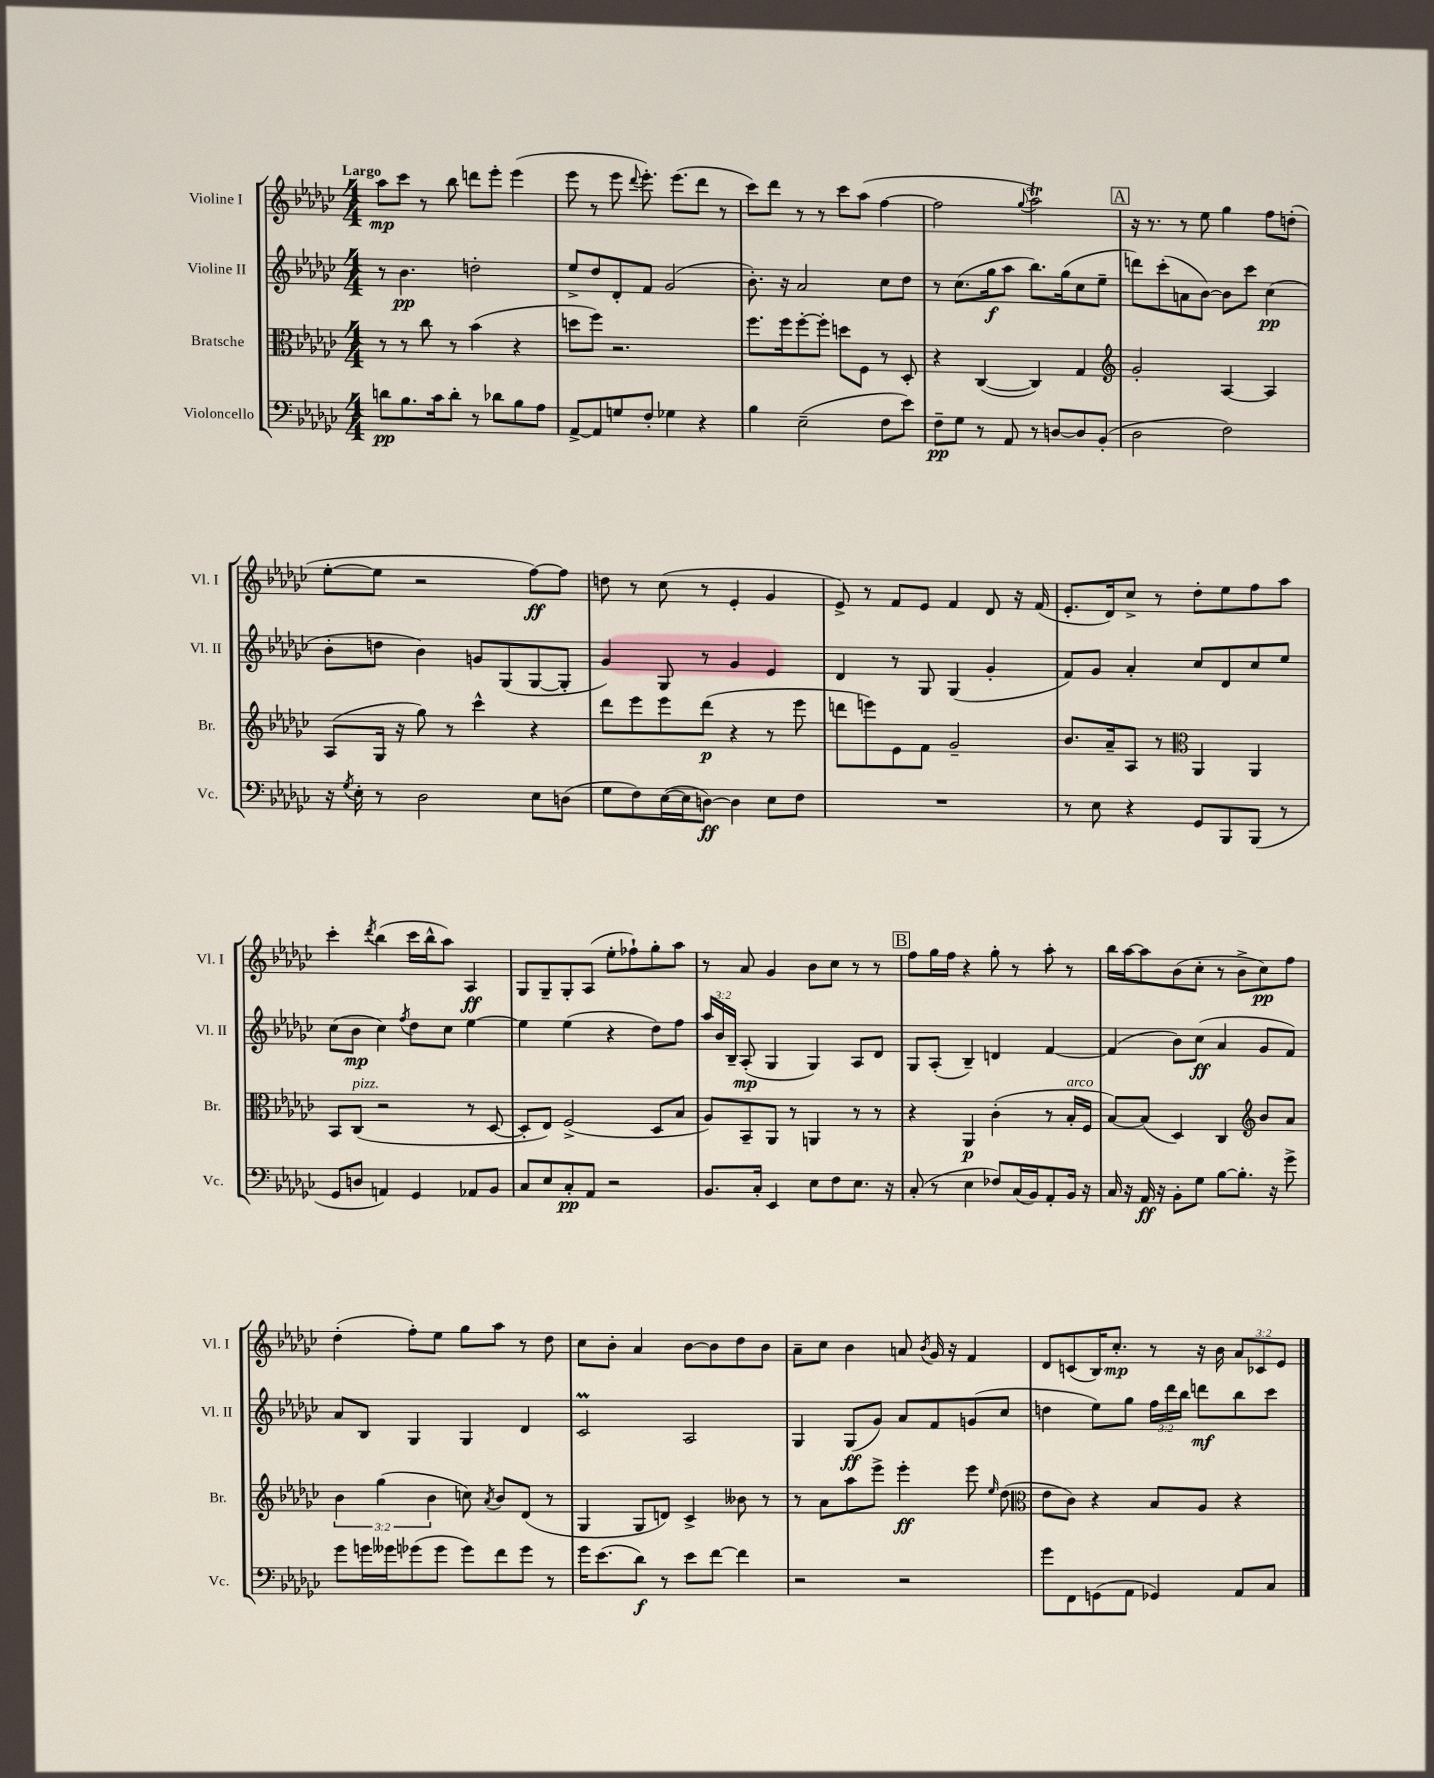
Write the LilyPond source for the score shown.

<<
\new StaffGroup <<
\new Staff = "s0" \with { instrumentName = "Violine I" shortInstrumentName = "Vl. I" } {
    \clef treble \key ges \major \numericTimeSignature \time 4/4 \override Staff.TupletNumber.text = #tuplet-number::calc-fraction-text \tempo "Largo"
    \autoBeamOff aes''8[\mp ces'''8] r8 bes''8 d'''8[ ees'''8]-. ees'''4( |
    ees'''8 r8 ees'''8 \appoggiatura { des'''8 } ees'''8.-.) ees'''8.[( des'''8] r8 |
    ces'''8[) des'''8] r8 r8 ces'''8[ aes''8]( f''4~ |
    f''2 \appoggiatura { ges''8 } aes''2\trill) |
    \mark \markup { \box "A" } r16 r8. r8 ees''8 ges''4 f''8[ d''8]-.( |
    ees''8[~-. ees''8] r2 f''8[~\ff) f''8] |
    d''8 r8 ces''8( r8 ees'4-. ges'4 |
    ees'8->) r8 f'8[ ees'8] f'4 des'8 r16 f'16( |
    ees'8.[-. des'16) ces''8]-> r8 des''8[-. ees''8 f''8 aes''8] |
    ces'''4-. \acciaccatura { des'''8 } bes''4( ces'''16[ bes''16-^ aes''8]) aes4\ff |
    ges8[ ges8-- ges8-. aes8]( ees''8[-. fes''8-!) ges''8-. aes''8] |
    r8 aes'8 ges'4 bes'8[ ces''8] r8 r8 |
    \mark \markup { \box "B" } f''8[ ges''16 f''16] r4 ges''8-. r8 aes''8-. r8 |
    bes''16[ aes''16~ aes''8 bes'8( ces''8]-. r8 bes'8[-> ces''8\pp) f''8] |
    des''4-.( f''8[-.) ees''8] ges''8[ aes''8] r8 des''8 |
    ces''8[ bes'8]-. aes'4 bes'8[~ bes'8 des''8 bes'8] |
    aes'8[-- ces''8] bes'4 a'8 \acciaccatura { bes'8 } ges'16 r16 f'4 |
    des'8[ c'8( bes16) ces''8.]-.\mp r8 r16 bes'16 \tuplet 3/2 { aes'8[ ces'8 ees'8] } \bar "|." |
}
\new Staff = "s1" \with { instrumentName = "Violine II" shortInstrumentName = "Vl. II" } {
    \clef treble \key ges \major \numericTimeSignature \time 4/4 \override Staff.TupletNumber.text = #tuplet-number::calc-fraction-text
    \autoBeamOff r8 bes'4.\pp d''2-. |
    ees''8[-> des''8 des'8-. f'8] ges'2( |
    bes'8.-.) r16 aes'2 ces''8[ des''8] |
    r8 ces''8.[( ges''16\f aes''8] bes''8.[) ges''16( ces''8 ees''8]-- |
    \mark \markup { \box "A" } d'''8[) ces'''8-.( a'8 bes'8]~) bes'8[ ces'''8] ces''4\pp( |
    bes'8[-. d''8] bes'4) g'8[ ges8( ges8~ ges8]-. |
    ges'4) ges8 r8 ges'4 ees'4 |
    des'4 r8 ges8 ges4( ges'4-. |
    f'8[) ges'8] aes'4-. ces''8[ des'8 ces''8 ees''8] |
    ces''8[( bes'8]\mp ces''4) \acciaccatura { f''8 } des''8[ ces''8] ees''4~ |
    ees''4 ees''4( r4 des''8[) f''8] |
    \tuplet 3/2 { aes''16[ bes'16 bes16]-- } aes8-.\mp( ges4 ges4) aes8[ des'8] |
    \mark \markup { \box "B" } ges8[ aes8]-.( bes4--) d'4 f'4~ |
    f'4( bes'8[) ces''8]\ff( aes'4 ges'8[ f'8]) |
    aes'8[ bes8] ges4 ges4 des'4 |
    ces'2\prall aes2 |
    ges4 ges8[\ff( ges'8]) aes'8[ f'8 g'8( ces''8] |
    d''4 ees''8[) ges''8] \tuplet 3/2 { f''16[ des'''16 bes''16] } d'''8[\mf bes''8 ces'''8] \bar "|." |
}
\new Staff = "s2" \with { instrumentName = "Bratsche" shortInstrumentName = "Br." } {
    \clef alto \key ges \major \numericTimeSignature \time 4/4 \override Staff.TupletNumber.text = #tuplet-number::calc-fraction-text
    \autoBeamOff r8 r8 ces''8 r8 bes'4( r4 |
    d''8[ f''8]) r2. |
    f''8.[ f''16 f''8~-. f''8]-. d''8[ f8] r8 des8-. |
    r4 ces4~( ces4) ges4 |
    \mark \markup { \box "A" } \clef treble ges'2-. aes4~ aes4 |
    aes8[( ges16] r16 ges''8) r8 ces'''4-^ r4 |
    des'''8[ ees'''8 ees'''8 des'''8]\p( r4 r8 ees'''8 |
    d'''8[ e'''8) ees'8 f'8] ges'2-- |
    bes'8.[ aes'16-- aes8] r8 \clef alto aes,4 aes,4 |
    bes,8[ ces8]^\markup { \italic "pizz." }( r2 r8 des8~ |
    des8[-. ees8]) f2->( des8[ bes8] |
    aes8[) bes,8-- aes,8] r8 a,4 r8 r8 |
    \mark \markup { \box "B" } r4 aes,4\p ces'4-.( r8 bes16[-.^\markup { \italic "arco" } f16] |
    bes8[~) bes8]( des4) ces4 \clef treble bes'8[ aes'8] |
    \tuplet 3/2 { bes'4 ges''4( bes'4 } c''8) \acciaccatura { aes'8 } bes'8[ des'8]( r8 |
    ges4 ges8[ d'8]) ces'4-> beses'8 r8 |
    r8 aes'8[ aes''8 ees'''8]-> ees'''4-.\ff ees'''8 \grace { ees''16 } des''8( |
    \clef alto ees'8[ ces'8]) r4 bes8[ aes8] r4 \bar "|." |
}
\new Staff = "s3" \with { instrumentName = "Violoncello" shortInstrumentName = "Vc." } {
    \clef bass \key ges \major \numericTimeSignature \time 4/4
    \autoBeamOff d'8[\pp bes8. ces'16 d'8]-. r8 des'8[ bes8 aes8] |
    aes,8[~-> aes,8 g8 f8]-. ges4 r4 |
    bes4 ees2--( f8[ ees'8]) |
    f8[--\pp ges8] r8 aes,8 r8 d8[~ d8 bes,8]-.( |
    \mark \markup { \box "A" } des2 f2) |
    r16 \acciaccatura { ges8 } ees16-. r8 des2 ees8[ d8]( |
    ges8[ f8) ees16~( ees16 d8]~\ff) d4 ees8[ f8] |
    R1 |
    r8 ees8 r4 ges,8[ bes,,8 bes,,8]( r8 |
    ges,8[ d8] a,4) ges,4 aes,8[ bes,8] |
    ces8[ ees8 ces8-.\pp aes,8] r2 |
    bes,8.[ ces16]-. ees,4 ees8[ f8 ees8.] r16 |
    \mark \markup { \box "B" } ces8-.( r8 ees4 fes8[) ces16( bes,16) aes,8-. bes,16] r16 |
    ces16 r16 aes,16\ff r16 bes,8[-. ges8] bes8[~ bes8.]-. r16 ges'8-> |
    ges'8[ g'16 geses'16 ges'8( ges'8] ges'8[) f'8 ges'8] r8 |
    ges'16[ ees'8.( des'8]\f) r8 ees'8[ f'8]~ f'4 |
    r2 r2 |
    ges'8[ f,8 g,8( aes,8] ges,4) aes,8[ ces8] \bar "|." |
}
>>
>>
\layout { \context { \Score \remove "Bar_number_engraver" } }
